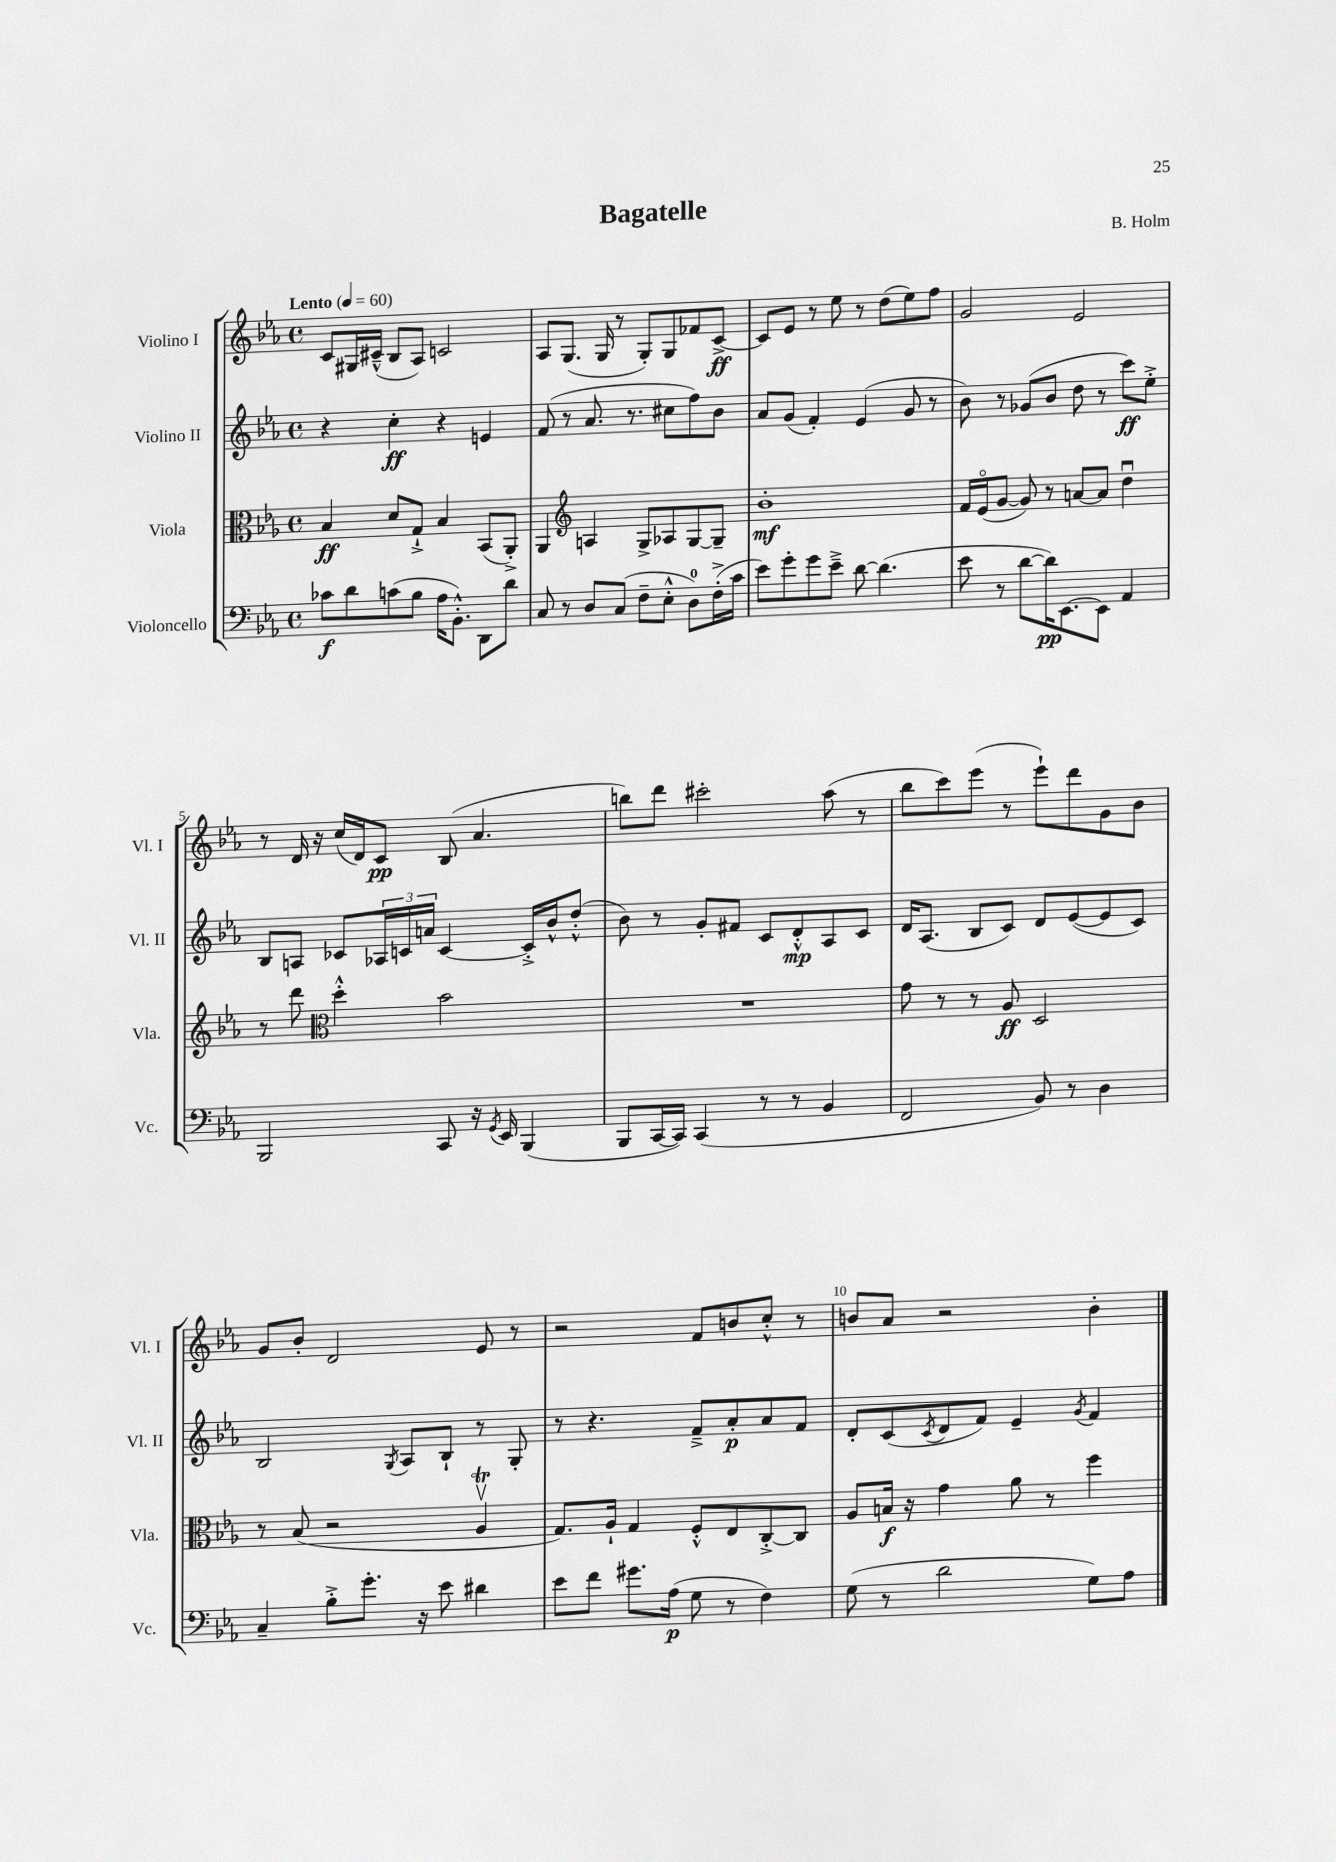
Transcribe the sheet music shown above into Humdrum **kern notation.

**kern	**kern	**kern	**kern
*staff4	*staff3	*staff2	*staff1
*clefF4	*clefC3	*clefG2	*clefG2
*k[b-e-a-]	*k[b-e-a-]	*k[b-e-a-]	*k[b-e-a-]
*M4/4	*M4/4	*M4/4	*M4/4
*met(c)	*met(c)	*met(c)	*met(c)
*MM60	*MM60	*MM60	*MM60
8c-	4B-	4r	8c
8d	.	.	16G#
.	.	.	(16c#~^^
(8c	8d	4cc'	8B-
8B-	8G`^	.	8A-)
16A-	4B-	4r	2c
8.BB-'^^)	.	.	.
8DD	(8BB-	4e	.
8d	8AA-'^)	.	.
=	=	=	=
8C	4AA-	(8f	8A-
8r	.	8r	(8.G
*	*clefG2	*	*
8D	4A	8.a-	.
.	.	.	16G
(8C	.	.	8r
.	.	8.r	.
8F~	8G^	.	8G')
8E-'^^	8A-	8cc#	8G
8D)	[8G	8ff)	8f-
(16F'^	8G~]	8b-	[8c^
16c	.	.	.
=	=	=	=
8e-)	1b-'	8a-	8c]
8g'	.	(8g	8e-
8g	.	4f')	8r
8e-~^	.	.	8ee-
[8d	.	(4e-	8r
(4.d]	.	.	(8dd
.	.	8g	8ee-)
.	.	8r	8ff
=	=	=	=
8e-	16f	8b-)	2g
.	(16e-o	.	.
8r	[8g	8r	.
[8d	8g])	(8g-	.
16d])	8r	8b-	.
[8.EE-	.	.	.
.	[8a	8dd	2e-
8EE-]	8a]	8r	.
4AA-	4ddu	8ccc)	.
.	.	8ee-'^	.
=	=	=	=
2BBB-	8r	8B-	8r
.	8ddd	8A	16d
.	.	.	16r
*	*clefC3	*	*
.	4dd'^^	8c-	(16cc
.	.	.	16d)
.	.	24A-	8c
.	.	24c	.
.	.	24a	.
8CC	2b-	[4c	(8B-
16r	.	.	4.a-
8qGG	.	.	.
16EE-	.	.	.
(4BBB-	.	16c'^]	.
.	.	16b-^^	.
.	.	(8dd'^^	.
=	=	=	=
8BBB-	1r	8b-)	8bb)
[16CC	.	8r	8ddd
16CC])	.	.	.
(4CC	.	8g'	2ccc#'
.	.	8f#	.
8r	.	8c	.
8r	.	8d'^^	.
4BB-	.	8A-	(8aa-
.	.	8c	8r
=	=	=	=
2FF	8g	16d	8bb-
.	.	(8.A-	.
.	8r	.	8ccc)
.	8r	8B-	(8eee-
.	8A-	8c)	8r
8BB-)	2D	8d	8eee-`)
8r	.	([8e-	8ddd
4D	.	8e-]	8g
.	.	8c)	8b-
=	=	=	=
4C~	8r	2B-	8g
.	(8B-	.	8b-'
8B-'^	2r	.	2d
8.g'	.	.	.
.	.	8qG	.
.	.	8A-	.
16r	.	.	.
8e-	.	8B-`	.
4d#	4A-v	8r	8e-
.	.	8G'	8r
=	=	=	=
8e-	8.G)	8r	2r
8f	.	4.r	.
.	16A-`	.	.
8.g#	4G	.	.
(16A-	.	.	.
8G	8F'^^	8f~^	8f
8r	8E-	8a-'	8b
4F)	[8C'^	8a-	8cc'^^
.	8C]	8f	8r
=	=	=	=
(8G	8A-	8d'	8b
8r	16B	(8c	8a-
.	16r	.	.
.	.	8qc	.
2d	4g	8d	2r
.	.	8f)	.
.	8a-	4e-~	.
.	8r	.	.
.	.	8qg	.
8G)	4ff	4f	4b'
8A-	.	.	.
==	==	==	==
*-	*-	*-	*-
